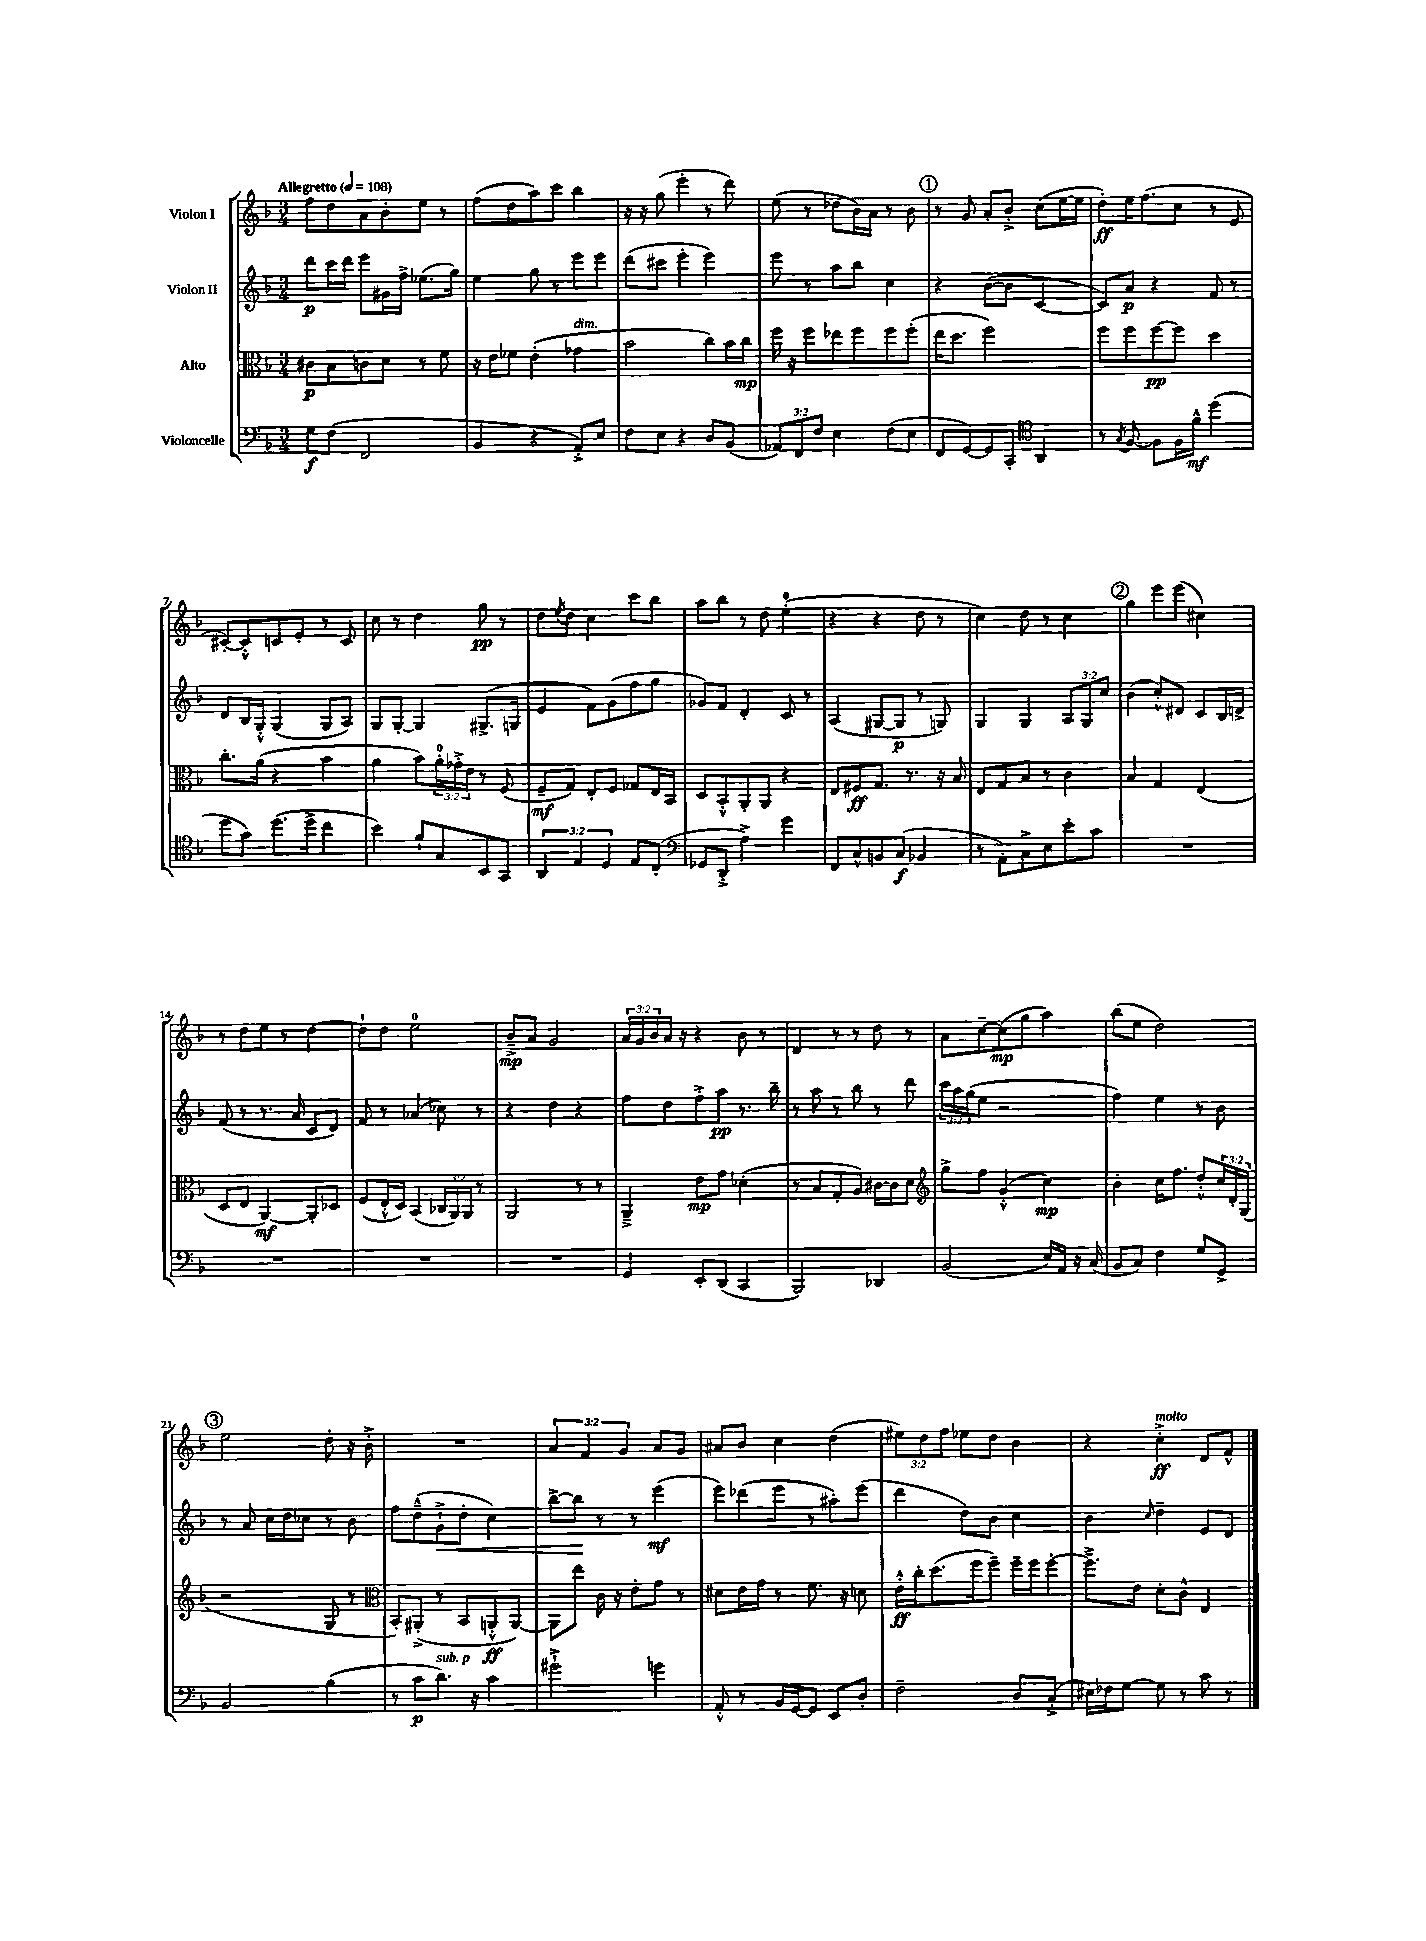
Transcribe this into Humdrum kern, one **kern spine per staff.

**kern	**kern	**kern	**kern
*staff4	*staff3	*staff2	*staff1
*clefF4	*clefC3	*clefG2	*clefG2
*k[b-]	*k[b-]	*k[b-]	*k[b-]
*M3/4	*M3/4	*M3/4	*M3/4
*MM108	*MM108	*MM108	*MM108
8G\L	8c#\L	8ddd\L	8ff\L
(8F\J	8B-\	16ccc\L	8dd\
.	.	16ddd\JJ	.
2FF/	8c\	8eee\L	8a\
.	8d\J	16g#\L	8b-'\
.	.	16ff^\JJ	.
.	8r	(8.ee-\L	8ee\J
.	8f\	.	8r
.	.	16gg\Jk)	.
=	=	=	=
4BB-/	16r	4ee\	(8ff\L
.	16e\LK	.	.
.	8f-\J	.	8dd\
4r	(4e'\	8gg\	8aa\)
.	.	8r	8ccc\J
8AA'^/L)	4g-\	8eee\L	4bb-\
8E/J	.	8eee\J	.
=	=	=	=
8F\L	2b-\	(8ddd\L	16r
.	.	.	16r
8E\J	.	8ccc#\J	(8gg\
4r	.	4eee'\	4eee'\
8D/L	8cc\L)	4eee\)	8r
(8BB-/J	16b-\L	.	8ddd\)
.	16cc\JJ	.	.
=	=	=	=
12AA-/L)	16ff\	8eee\	(8ee\
.	16r	.	.
12FF/	.	.	.
.	8ff\L	8r	8r
12F/J	.	.	.
4E\	8ee-\	8aa\L	8dd-\L
.	8ff\	8bb-\J	16b-\L)
.	.	.	16a\JJ
(8F\L	8ff\	4cc\	8r
8E\J	(8ff'\J	.	8b-\
=	=	=	=
8FF/L	16ee\LK	4r	8r
.	8.dd\J	.	.
[8GG/)	.	.	8g/
8GG/]	2ff\)	([8b-\L	8a'/L
8CC'/J	.	8b-\]J	8b-'^/J
*clefC4	*	*	*
4AA/	.	[4c/	(8cc\L
.	.	.	[16ee\L
.	.	.	16ee\]JJ
=	=	=	=
8r	8ff\L	8c/]L)	8dd'\L)
8qG/	.	.	.
[8F/	8ff\	8a/J	16ee\K
.	.	.	(8.ff\
8F\]L	[8ff\	4r	.
16F\L	8ff\]J	.	8cc\J
16f^^\JJ	.	.	.
(4dd\	4dd\	8f/	8r
.	.	8r	8e/
=	=	=	=
8dd\L	8.cc'\L	8d/L	[8c#'/L)
8g\J)	.	16B-/L	8c#'^^/]
.	(16a\Jk	16G'^^/JJ	.
(8.dd\L	4r	(4G/	8c/
.	.	.	8e'/J
16dd^\Jk	.	.	.
4cc\	4b-\	8G/L	8r
.	.	8A/J)	8c/
=	=	=	=
4b-\)	4a\	8G/L	8cc\
.	.	[8G'/J	8r
8f`/L	8b-\L)	4G/]	4dd\
8G/	24a'\L	.	.
.	24g-'^\	.	.
.	24e\JJ	.	.
8BB-/	8r	(8.G#^/L	8gg\
8GG/J	(8F/	.	8r
.	.	16G/Jk	.
=	=	=	=
6AA/	8F~/L	4e/	8dd\L
.	.	.	8qee/
.	8G/J)	.	8dd\J
6E/	.	.	.
.	8E'/L	8f\L)	4cc\
6D/	.	.	.
.	8F/J	(8g\	.
8E/L	8G-/L	8ff\	8ccc\L
(8C'/J	16E/L	8gg\J	8bb-\J
.	16BB-/JJ	.	.
=	=	=	=
*clefF4	*	*	*
8GG-/L	8D/L	8g-/L)	8aa\L
8DD'^/J	8BB-'^^/	8f/J	8bb-\J
4A^\)	8AA'/	4d'/	8r
.	8AA/J	.	8dd\
4g\	4r	8c/	(4ee'\
.	.	8r	.
=	=	=	=
8FF/L	8E/L	(4A/	4r
8C^^/	8F#/	.	.
8BB/	8.G/J	[8G#/L	4r
(8C/J	.	8G#/]J	.
.	8.r	.	.
4BB-/	.	8r	8dd\
.	16r	8G/)	8r
.	16B-/	.	.
=	=	=	=
8r	8E/L	4G/	4cc\)
8AA'\L)	8G/	.	.
8C^\	8B-/J	4G/	8dd\
8E\	8r	.	8r
8e'\	4c\	12A/L	4cc\
.	.	12G/	.
8c\J	.	.	.
.	.	12cc/J	.
=	=	=	=
2.r	4B-/	(4b-\	4gg\
.	4G/	8cc'^^/L)	8eee\L
.	.	8d#/J	(8eee\J
.	(4E/	8c/L	4cc#\)
.	.	16B-/L	.
.	.	16d^/JJ	.
=	=	=	=
2.r	8D/L	(8f/	8r
.	8E/J	8r	8dd\L
.	[4AA/)	8.r	8ee\J
.	.	.	8r
.	.	16a/	.
.	8AA'/]L	8c/L	[4dd\
.	8D-/J	8d/J)	.
=	=	=	=
2.r	(8F/L	8f/	8dd`\]L
.	16E'^^/L	8r	8dd\J
.	16D/JJ)	.	.
.	(4BB-/	(4a-/	2ee\
.	24C-/LL	8cc-\)	.
.	24AA/)	.	.
.	24AA/JJ	.	.
.	8r	8r	.
=	=	=	=
2.r	2AA/	4r	8b-~^/L
.	.	.	8a/J
.	.	4dd\	2g/
.	8r	4r	.
.	8r	.	.
=	=	=	=
4GG/	4AA~^/	8ff\L	24a/LL
.	.	.	24g/
.	.	.	24b-/
.	.	8dd\	16a/JJ
.	.	.	16r
8EE'/L	8e\L	8ff'^\	4r
(8DD/J	8g\J	8aa\J	.
4CC/	(4d-'\	8.r	8b-\
.	.	.	8r
.	.	16bb-~\	.
=	=	=	=
2BBB-/)	8r	8r	4d/
.	8B-/L	8aa\	.
.	8G'/	8r	8r
.	8A/J)	8bb-\	8r
4DD-/	[16c#\LL	8r	8dd\
.	16c#\]J	.	.
.	8d\J	8ddd\	8r
=	=	=	=
*	*clefG2	*	*
(2BB-/	8gg^\L	24ccc\LL	8a\L
.	.	24aa\	.
.	.	(24gg\J	.
.	8ff\J	8ee\J	[8cc~\
.	(4g'^^/	2r	(8cc\]
.	.	.	8gg\J
16E/LL)	4cc\)	.	4aa\)
16AA/JJ	.	.	.
16r	.	.	.
(16C/	.	.	.
=	=	=	=
8BB-/L	4b-'\	4ff\)	(8bb-\L
8C/J)	.	.	8ee\J
4F\	16cc\LK	4ee\	2dd\)
.	8.ff\J	.	.
8G/L	8dd'^^/L	8r	.
8GG^/J	24cc/L	8b-\	.
.	24d'/	.	.
.	(24G/JJ	.	.
=	=	=	=
2BB-/	2r	8r	2ee\
.	.	8a/	.
.	.	16cc\LL	.
.	.	16dd\J	.
.	.	8cc-\J	.
(4B-\	8G/	8r	8dd'\
.	8r	8b-\	16r
.	.	.	16b-'^\
=	=	=	=
*	*clefC3	*	*
8r	8BB-'/L)	8ff\L	2.r
8c\L	(8AA#'^/J	(8dd~^^\	.
8.d\J)	8r	8g`^\	.
.	8BB-/L	8dd'\J	.
16r	.	.	.
4c\	8AA'^^/	4cc\)	.
.	[8AA/J)	.	.
=	=	=	=
2g#`^\	8AA\]L	[8bb-^\L	6a/
.	8ee\J	8bb-\]J	.
.	.	.	6f/
.	16c\	8r	.
.	16r	.	.
.	.	.	6g/
.	8e'\L	8r	.
4g\	8g\J	(4eee\	8a/L
.	8r	.	8g/J
=	=	=	=
8AA'^^/	8d#\L	8eee\L)	8a#/L
8r	16e\L	(8ddd-\	8b-/J
.	16g\JJ	.	.
16BB-/LL	8r	8eee\J	4cc\
[16GG/J	.	.	.
8GG/]J	8.f\	8r	.
8EE/L	.	8aa#'\L)	(4dd\
.	16r	.	.
8D'/J	8d\	(8eee\J	.
=	=	=	=
2F~\	16e'^^\LL	4ddd\	12ee#\L)
.	16cc'\J	.	.
.	.	.	12dd\
.	(8.dd\	.	.
.	.	.	12ff\J
.	.	8dd\L)	8ee-\L
.	16ff\k	.	.
.	8ff~\J)	8b-\J	8dd\J
8D/L	16ff~\LL	4cc\	4b-\
.	16ff\J	.	.
(8C'^/J	[8ff'\J	.	.
=	=	=	=
16E#\LL)	8.ff~^\]L	4b-\	4r
16F-\J	.	.	.
[8G\J	.	.	.
.	16e\Jk	.	.
.	.	16qqcc/	.
8G\]	8d'\L	4dd~\	4cc'^\
8r	8c^^\J	.	.
8c\	4E/	8e/L	8d/L
8r	.	8d/J	8f^^/J
==	==	==	==
*-	*-	*-	*-
